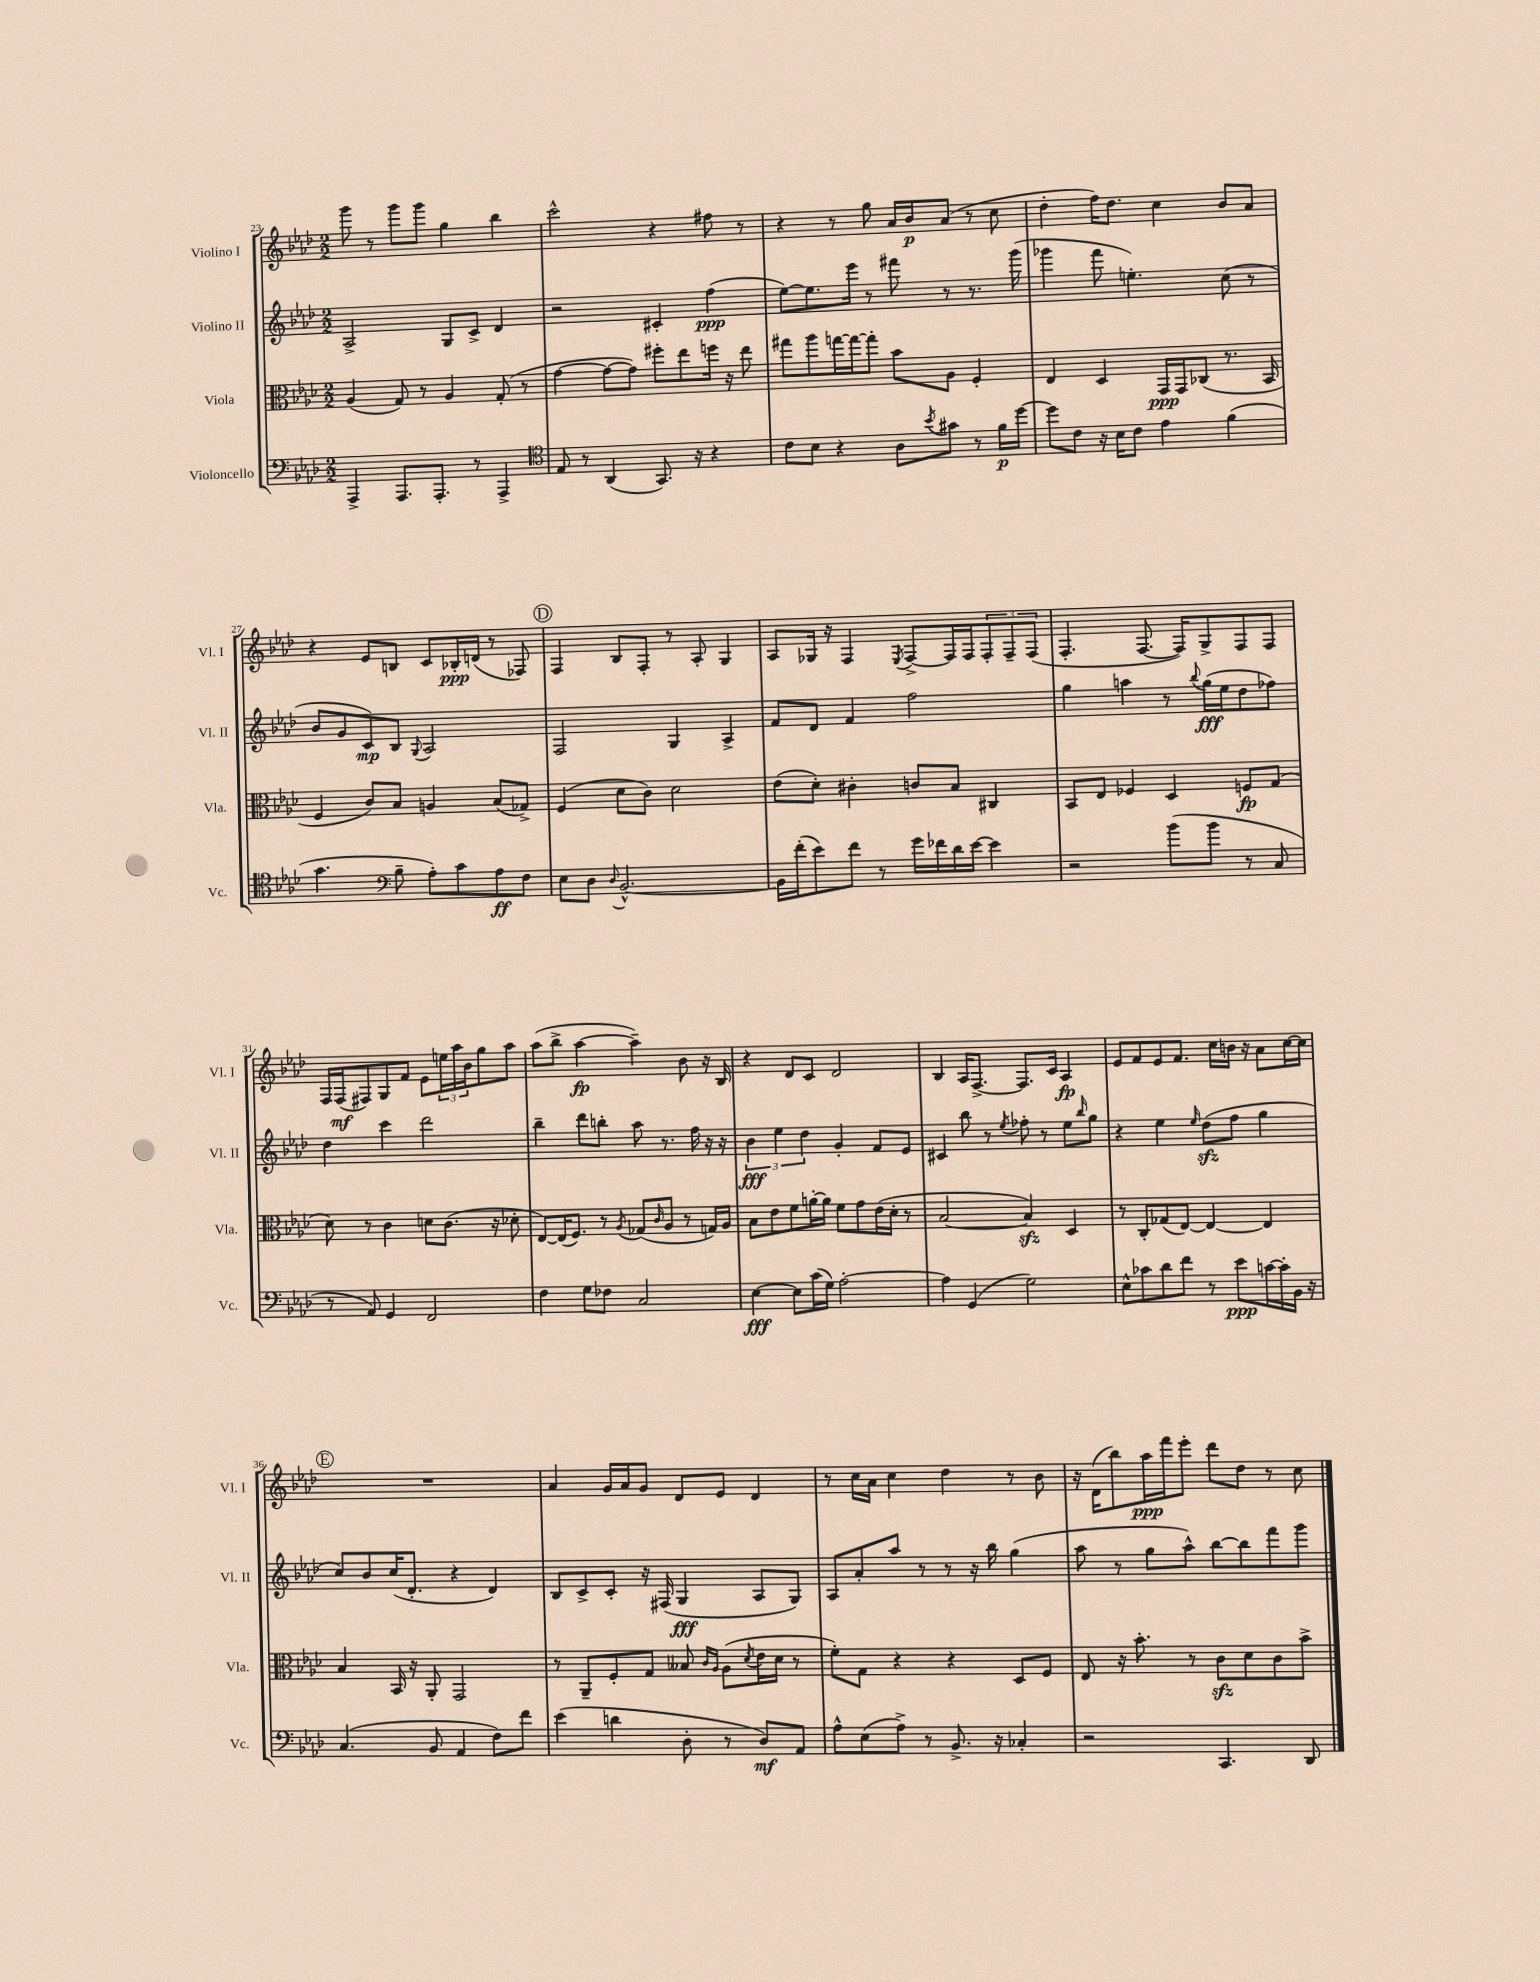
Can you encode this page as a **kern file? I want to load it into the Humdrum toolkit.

**kern	**dynam	**kern	**dynam	**kern	**dynam	**kern	**dynam
*part4	*part4	*part3	*part3	*part2	*part2	*part1	*part1
*staff4	*staff4	*staff3	*staff3	*staff2	*staff2	*staff1	*staff1
*I"Violoncello	*	*I"Viola	*	*I"Violino II	*	*I"Violino I	*
*I'Vc.	*	*I'Vla.	*	*I'Vl. II	*	*I'Vl. I	*
*clefF4	*	*clefC3	*	*clefG2	*	*clefG2	*
*k[b-e-a-d-]	*	*k[b-e-a-d-]	*	*k[b-e-a-d-]	*	*k[b-e-a-d-]	*
*M2/2	*	*M2/2	*	*M2/2	*	*M2/2	*
=23	=23	=23	=23	=23	=23	=23	=23
4AAA-^/	.	(4A-/	.	2A-^/	.	8ggg\	.
.	.	.	.	.	.	8r	.
8.AAA-/L	.	8G/)	.	.	.	8ggg\L	.
.	.	8r	.	.	.	8ggg\J	.
8.AAA-'/J	.	.	.	.	.	.	.
.	.	4A-/	.	8G/L	.	4gg\	.
8r	.	.	.	8c^/J	.	.	.
4AAA-^/	.	(8G'/	.	4d-/	.	4bb-\	.
.	.	8r	.	.	.	.	.
=24	=24	=24	=24	=24	=24	=24	=24
*clefC4	*	*	*	*	*	*	*
8E-/	.	[4g\	.	2r	.	2ccc^^\	.
8r	.	.	.	.	.	.	.
(4AA-/	.	8g\L_	.	.	.	.	.
.	.	8g\J])	.	.	.	.	.
8.GG/)	.	8ff#X'\L	.	4c#X'/	.	4r	.
.	.	8ee-\	.	.	.	.	.
16r	.	.	.	.	.	.	.
4r	.	16ffn\Jk	.	(4ff\	ppp	8ff#X\	.
.	.	16r	.	.	.	.	.
.	.	8ee-\	.	.	.	8r	.
=25	=25	=25	=25	=25	=25	=25	=25
8c\L	.	8gg#X\L	.	[8ee-\L)	.	4r	.
8B-\J	.	8aa-\	.	8.ee-\]	.	.	.
4r	.	[16ggn\L	.	.	.	8r	.
.	.	16gg\J_	.	16eee-\Jk	.	.	.
.	.	8gg'\J]	.	8r	.	8gg\	.
8A-\L	.	8b-\L	.	8fff#X\	.	16a-/LL	.
.	.	.	.	.	.	16b-/J	p
8qb-/	.	.	.	.	.	.	.
8g#X\J	.	8A-\J	.	8r	.	(8a-/J	.
8r	.	4F'/	.	8.r	.	8r	.
16f\LL	p	.	.	.	.	8cc\	.
[16dd-\JJ	.	.	.	(16ggg\	.	.	.
=26	=26	=26	=26	=26	=26	=26	=26
8dd-\L]	.	4E-/	.	4ggg-X\	.	4dd-'\	.
8c\J	.	.	.	.	.	.	.
16r	.	4D-/	.	8fff\	.	16ff\KL)	.
16B-\KL	.	.	.	.	.	8.dd-\J	.
8c\J	.	.	.	4.een'\)	.	.	.
4e-\	.	16GG/LL	ppp	.	.	4cc\	.
.	.	16GG/J	.	.	.	.	.
.	.	(8C-X/J	.	.	.	.	.
(4f\	.	8.r	.	(8cc\	.	8b-/L	.
.	.	.	.	8r	.	8a-/J	.
.	.	16BB-/	.	.	.	.	.
!!LO:LB:g=z
=27	=27	=27	=27	=27	=27	=27	=27
4.g\	.	4F/	.	8b-/L	.	4r	.
.	.	.	.	8g/	.	.	.
.	.	8c/L)	.	8c/)	mp	8e-/L	.
*clefF4	*	*	*	*	*	*	*
8B-~\	.	8B-/J	.	8B-/J	.	8Bn/J	.
.	.	.	.	8qqG/	.	.	.
8A-'\L)	.	4An/	.	2A-/	.	8c/L	.
8c\	.	.	.	.	.	16B-X'/L	ppp
.	.	.	.	.	.	(16dn/JJ	.
8A-\	ff	(8B-/L	.	.	.	8r	.
8F\J	.	8G-X^/J)	.	.	.	8F-X/)	.
!!LO:REH:place=s1:t=D
=28	=28	=28	=28	=28	=28	=28	=28
8E-\L	.	(4F/	.	2F/	.	4F/	.
8D-\J	.	.	.	.	.	.	.
8qqD-/	.	.	.	.	.	.	.
[2.BB-^^/	.	8d-\L	.	.	.	8B-/L	.
.	.	8c\J)	.	.	.	8F'/J	.
.	.	2d-\	.	4G/	.	8r	.
.	.	.	.	.	.	8A-'/	.
.	.	.	.	4A-^/	.	4G/	.
=29	=29	=29	=29	=29	=29	=29	=29
16BB-\LL]	.	(8e-\L	.	8f/L	.	8A-/L	.
(16f'\J	.	.	.	.	.	.	.
8e-\)	.	8d-'\J)	.	8d-/J	.	16G-X/Jk	.
.	.	.	.	.	.	16r	.
8f\J	.	4c#X'\	.	4f/	.	4F/	.
8r	.	.	.	.	.	.	.
.	.	.	.	.	.	8qE-/	.
16g\LL	.	8cn/L	.	2ff\	.	[8F^/L	.
16f-X\	.	.	.	.	.	.	.
16d-\	.	8B-/J	.	.	.	16F/L]	.
[16e-\JJ	.	.	.	.	.	16F/J	.
4e-\]	.	4C#X/	.	.	.	12F'/	.
.	.	.	.	.	.	12F~/	.
.	.	.	.	.	.	(12F/J	.
=30	=30	=30	=30	=30	=30	=30	=30
2r	.	8BB-/L	.	4gg\	.	4.F'/	.
.	.	8E-/J	.	.	.	.	.
.	.	4F-X/	.	4aan\	.	.	.
.	.	.	.	.	.	[8.F/	.
(8b-\L	.	4D-/	.	8r	.	.	.
.	.	.	.	.	.	16F/KL])	.
.	.	.	.	8qqbb-/	.	.	.
8b-\J	.	.	.	(16gg\LL	fff	8G^/	.
.	.	.	.	16ee-\J	.	.	.
8r	.	8Fn/L	fp	8dd-\	.	8F/	.
8C/	.	(8G/J	.	8ff-X\J)	.	8F/J	.
!!LO:LB:g=z
=31	=31	=31	=31	=31	=31	=31	=31
8r	.	8d-\)	.	4dd-\	.	16F/LL	.
.	.	.	.	.	.	(16F/J	mf
8AA-/)	.	8r	.	.	.	8F#X/)	.
4GG/	.	4c\	.	4ccc\	.	8G/	.
.	.	.	.	.	.	8f/J	.
2FF/	.	8dn\L	.	2ddd-\	.	8e-\L	.
.	.	(8.c\J	.	.	.	24een\L	.
.	.	.	.	.	.	24aa-\	.
.	.	.	.	.	.	24b-\J	.
.	.	.	.	.	.	8gg\	.
.	.	16r	.	.	.	.	.
.	.	8d-X'\	.	.	.	8aa-\J	.
=32	=32	=32	=32	=32	=32	=32	=32
4F\	.	[8E-/L)	.	4bb-~\	.	(8aa-\L	.
.	.	(16E-/K]	.	.	.	8bb-^\J	.
.	.	8.F/J)	.	.	.	.	.
8G\L	.	.	.	8ddd-\L	.	[4aa-\	fp
8F-X\J	.	8r	.	8bbn'\J	.	.	.
.	.	8qA-/	.	.	.	.	.
2C/	.	(8G-X/L	.	8aa-\	.	4aa-~\])	.
.	.	16qqc/	.	.	.	.	.
.	.	8A-/J	.	8.r	.	.	.
.	.	8r	.	.	.	8b-\	.
.	.	.	.	16ff\	.	.	.
.	.	16Gn/LL)	.	16r	.	16r	.
.	.	16A-/JJ	.	16r	.	16B-/	.
=33	=33	=33	=33	=33	=33	=33	=33
[4E-\	fff	8B-\L	.	6b-\	fff	4r	.
.	.	8e-\	.	.	.	.	.
.	.	.	.	6ee-\	.	.	.
8E-\L]	.	8f\	.	.	.	8d-/L	.
.	.	.	.	6dd-\	.	.	.
(16c\L	.	[16an'\L	.	.	.	8c/J	.
16G\JJ)	.	16a\JJ]	.	.	.	.	.
[2A-'\	.	8f\L	.	4g'/	.	2d-/	.
.	.	8g\	.	.	.	.	.
.	.	(16e-\L	.	8f/L	.	.	.
.	.	16d-'\JJ	.	.	.	.	.
.	.	8r	.	8e-/J	.	.	.
=34	=34	=34	=34	=34	=34	=34	=34
4A-\]	.	[2B-/	.	4c#X/	.	4B-/	.
(4GG/	.	.	.	8bb-\	.	16A-/KL	.
.	.	.	.	.	.	[8.F^/J	.
.	.	.	.	8r	.	.	.
.	.	.	.	8qee-/	.	.	.
2G\)	.	4B-zz/])	.	8ff-X'\	.	8.F/L]	.
.	.	.	.	8r	.	.	.
.	.	.	.	.	.	16c/Jk	.
.	.	4D-/	.	8ee-\L	.	4A-/	fp
.	.	.	.	16qqbb-/	.	.	.
.	.	.	.	8gg\J	.	.	.
=35	=35	=35	=35	=35	=35	=35	=35
8E-^^\L	.	8r	.	4r	.	8e-/L	.
8c-X\	.	8C'/L	.	.	.	8f/	.
8d-\	.	(8G-X/	.	4ee-\	.	8e-/	.
8f\J	.	[8E-/J)	.	.	.	8.f/J	.
.	.	.	.	16qqee-/	.	.	.
8r	.	4E-/_	.	(8dd-zz\L	.	.	.
.	.	.	.	.	.	16cc\LL	.
8e-\L	ppp	.	.	8ff\J	.	16bn\JJ	.
.	.	.	.	.	.	16r	.
[16cn\L	.	4E-/]	.	4gg\	.	8a-\L	.
16c'\]	.	.	.	.	.	.	.
16BB-\JJ	.	.	.	.	.	[16cc\L	.
16r	.	.	.	.	.	16cc\JJ]	.
!!LO:LB:g=z
!!LO:REH:place=s1:t=E
=36	=36	=36	=36	=36	=36	=36	=36
(4.C/	.	4B-/	.	8cc/L)	.	1r	.
.	.	.	.	8b-/	.	.	.
.	.	16BB-/	.	(16cc/K	.	.	.
.	.	16r	.	8.d-'/J	.	.	.
8BB-/	.	8AA-'/	.	.	.	.	.
4AA-/	.	2GG/	.	4r	.	.	.
8F\L)	.	.	.	4d-/)	.	.	.
8f\J	.	.	.	.	.	.	.
=37	=37	=37	=37	=37	=37	=37	=37
(4e-\	.	8r	.	8B-/L	.	4a-/	.
.	.	8AA-~/L	.	8c^/	.	.	.
4dn\	.	8F'/	.	8c'/J	.	16g/LL	.
.	.	.	.	.	.	16a-/J	.
.	.	8G/J	.	16r	.	8g/J	.
.	.	.	.	(16F#X/	.	.	.
8D-'\	.	8B--X/	.	4G/	fff	8d-/L	.
.	.	16qqc/LL	.	.	.	.	.
.	.	16qqA-/JJ	.	.	.	.	.
8r	.	(8A-\L	.	.	.	8e-/J	.
.	.	8qd-/	.	.	.	.	.
8D-/L)	mf	16e-\L	.	8A-/L	.	4d-/	.
.	.	16d-\JJ	.	.	.	.	.
8AA-/J	.	8r	.	8G/J)	.	.	.
=38	=38	=38	=38	=38	=38	=38	=38
8A-^^\L	.	8f'\L)	.	8A-/L	.	8r	.
(8E-\	.	8G\J	.	8a-'/	.	16cc\LL	.
.	.	.	.	.	.	16a-\JJ	.
8A-^\J)	.	4r	.	8aa-/J	.	4cc\	.
8r	.	.	.	8r	.	.	.
8.BB-^/	.	4r	.	8r	.	4dd-\	.
.	.	.	.	16r	.	.	.
16r	.	.	.	16bb-\	.	.	.
4C-X'/	.	8D-/L	.	(4gg\	.	8r	.
.	.	8F/J	.	.	.	8b-\	.
=39	=39	=39	=39	=39	=39	=39	=39
2r	.	8E-/	.	8aa-\	.	16r	.
.	.	.	.	.	.	(16d-\KL	.
.	.	16r	.	8r	.	8bb-\)	.
.	.	8.b-'\	.	.	.	.	.
.	.	.	.	8gg\L	.	16aa-\L	ppp
.	.	.	.	.	.	16fff\J	.
.	.	8r	.	8aa-^^\J)	.	8eee-'\J	.
4.CC/	.	8czz\L	.	[8bb-\L	.	8ddd-\L	.
.	.	8d-\	.	8bb-\]	.	8dd-\J	.
.	.	8c\	.	8fff\	.	8r	.
8DD-/	.	8b-^\J	.	8ggg\J	.	8cc\	.
==	==	==	==	==	==	==	==
*-	*-	*-	*-	*-	*-	*-	*-
